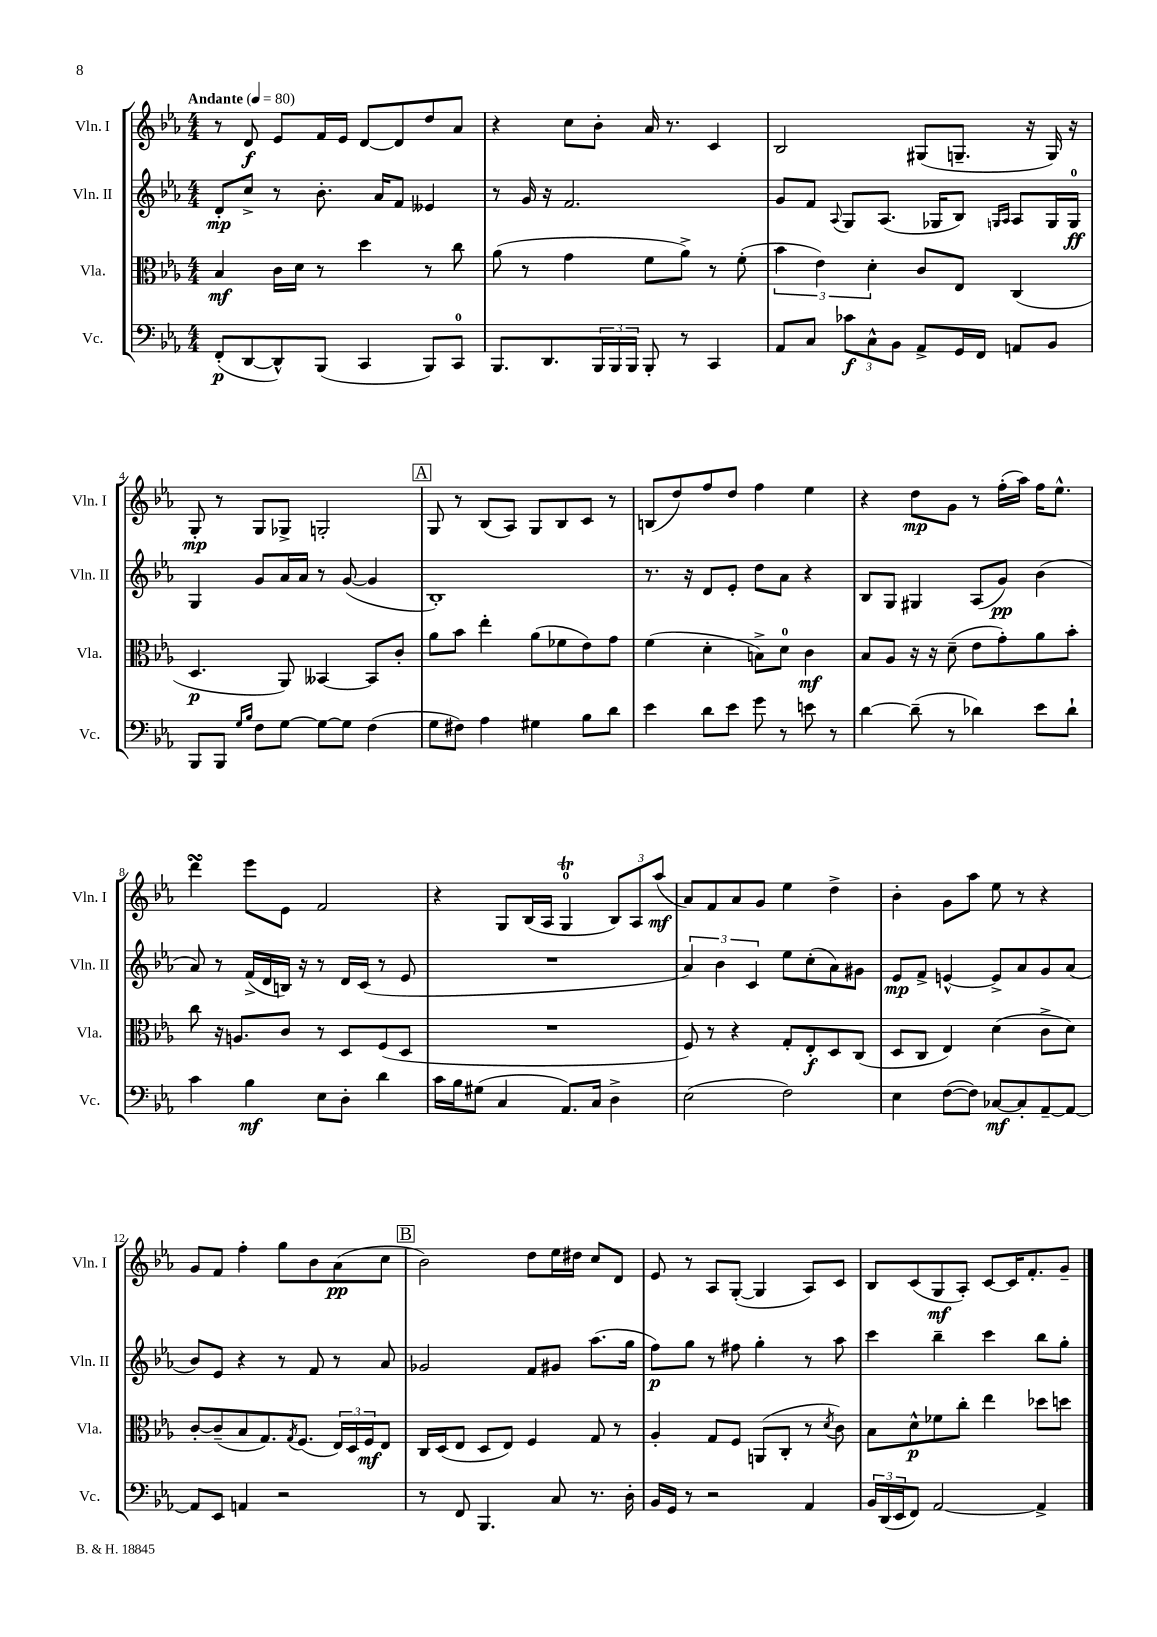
<<
\new StaffGroup <<
\new Staff = "s0" \with { instrumentName = "Vln. I" shortInstrumentName = "Vln. I" } {
    \clef treble \key ees \major \numericTimeSignature \time 4/4 \tempo "Andante" 4 = 80
    r8 d'8\f ees'8 f'16 ees'16 d'8~ d'8 d''8 aes'8 |
    r4 c''8 bes'8-. aes'16 r8. c'4 |
    bes2 gis8( g8.-- r16 g16) r16 |
    g8-.\mp r8 g8 ges8-> g2-. |
    \mark \markup { \box "A" } g8 r8 bes8( aes8) g8 bes8 c'8 r8 |
    b8( d''8) f''8 d''8 f''4 ees''4 |
    r4 d''8\mp g'8 r8 f''16-.( aes''16) f''16 ees''8.-^ |
    d'''4\turn ees'''8 ees'8 f'2 |
    r4 g8 bes16( aes16 g4-0\trill \tuplet 3/2 { bes8) aes8 aes''8\mf( } |
    aes'8) f'8 aes'8 g'8 ees''4 d''4-> |
    bes'4-. g'8 aes''8 ees''8 r8 r4 |
    g'8 f'8 f''4-. g''8 bes'8 aes'8\pp( c''8 |
    \mark \markup { \box "B" } bes'2) d''8 ees''16 dis''16 c''8 d'8 |
    ees'8 r8 aes8 g8~-.( g4 aes8) c'8 |
    bes8 c'8( g8\mf aes8-.) c'8~ c'16 f'8.-. g'8-- \bar "|." |
}
\new Staff = "s1" \with { instrumentName = "Vln. II" shortInstrumentName = "Vln. II" } {
    \clef treble \key ees \major \numericTimeSignature \time 4/4
    d'8-.\mp c''8-> r8 bes'8.-. aes'16 f'8 eeses'4 |
    r8 g'16 r16 f'2. |
    g'8 f'8 \appoggiatura { aes8 } g8 aes8.( ges16 bes8) \grace { g16 aes16 } aes8 g16 g16-0\ff |
    g4 g'8 aes'16 aes'16 r8 g'8~( g'4 |
    \mark \markup { \box "A" } bes1-.) |
    r8. r16 d'8 ees'8-. d''8 aes'8 r4 |
    bes8 g8 gis4 aes8( g'8\pp) bes'4( |
    aes'8) r8 f'16->( d'16 b16) r16 r8 d'16 c'16( r8 ees'8 |
    R1 |
    \tuplet 3/2 { aes'4) bes'4 c'4 } ees''8 c''8-.( aes'8) gis'8 |
    ees'8\mp f'8-> e'4~-^ e'8-> aes'8 g'8 aes'8( |
    bes'8) ees'8 r4 r8 f'8 r8 aes'8 |
    \mark \markup { \box "B" } ges'2 f'8 gis'8 aes''8.( g''16 |
    f''8\p) g''8 r8 fis''8 g''4-. r8 aes''8 |
    c'''4 bes''4-- c'''4 bes''8 g''8-. \bar "|." |
}
\new Staff = "s2" \with { instrumentName = "Vla." shortInstrumentName = "Vla." } {
    \clef alto \key ees \major \numericTimeSignature \time 4/4
    bes4\mf c'16 d'16 r8 d''4 r8 c''8 |
    aes'8( r8 g'4 f'8 aes'8->) r8 f'8-.( |
    \tuplet 3/2 { bes'4 ees'4) d'4-. } c'8 ees8 c4( |
    d4.\p aes,8) beses,4~ beses,8 c'8-. |
    \mark \markup { \box "A" } aes'8 bes'8 ees''4-. aes'8( fes'8 ees'8) g'8 |
    f'4( d'4-. b8->) d'8-0 c'4\mf |
    bes8 aes8 r16 r16 d'8--( ees'8 g'8-.) aes'8 bes'8-. |
    c''8 r16 a8. c'8 r8 d8 f8( d8 |
    R1 |
    f8) r8 r4 g8-. ees8-.\f d8 c8( |
    d8 c8 ees4) d'4( c'8-> d'8) |
    c'8~-. c'8--( bes8 g8.) \acciaccatura { g8 } f8.( \tuplet 3/2 { ees16) d16 f16\mf } ees8 |
    \mark \markup { \box "B" } c16 d16( ees8 d8 ees8) f4 g8 r8 |
    aes4-. g8 f8 a,8( c8-. r8 \acciaccatura { d'8 } c'8) |
    bes8 d'8-^\p fes'8 c''8-. ees''4 des''8 d''8 \bar "|." |
}
\new Staff = "s3" \with { instrumentName = "Vc." shortInstrumentName = "Vc." } {
    \clef bass \key ees \major \numericTimeSignature \time 4/4
    f,8-.\p( d,8~ d,8-^) bes,,8( c,4 bes,,8) c,8-0 |
    bes,,8. d,8. \tuplet 3/2 { bes,,16 bes,,16 bes,,16 } bes,,8-. r8 c,4 |
    aes,8 c8 \tuplet 3/2 { ces'8\f c8-^ bes,8 } aes,8-> g,16 f,16 a,8 bes,8 |
    bes,,8 bes,,8 \grace { g16 bes16 } f8 g8~ g8~ g8 f4( |
    \mark \markup { \box "A" } g8 fis8) aes4 gis4 bes8 d'8 |
    ees'4 d'8 ees'8 g'8 r8 e'8 r8 |
    d'4~ d'8--( r8 des'4) ees'8 des'8-! |
    c'4 bes4\mf ees8 d8-. d'4 |
    c'16 bes16 gis8( c4 aes,8.) c16 d4-> |
    ees2( f2) |
    ees4 f8~( f8) ces8~\mf ces8-. aes,8~-- aes,8~ |
    aes,8 ees,8 a,4 r2 |
    \mark \markup { \box "B" } r8 f,8 bes,,4. c8 r8. d16-. |
    bes,16 g,16 r8 r2 aes,4 |
    \tuplet 3/2 { bes,16 d,16( ees,16 } f,8) aes,2~ aes,4-> \bar "|." |
}
>>
>>
